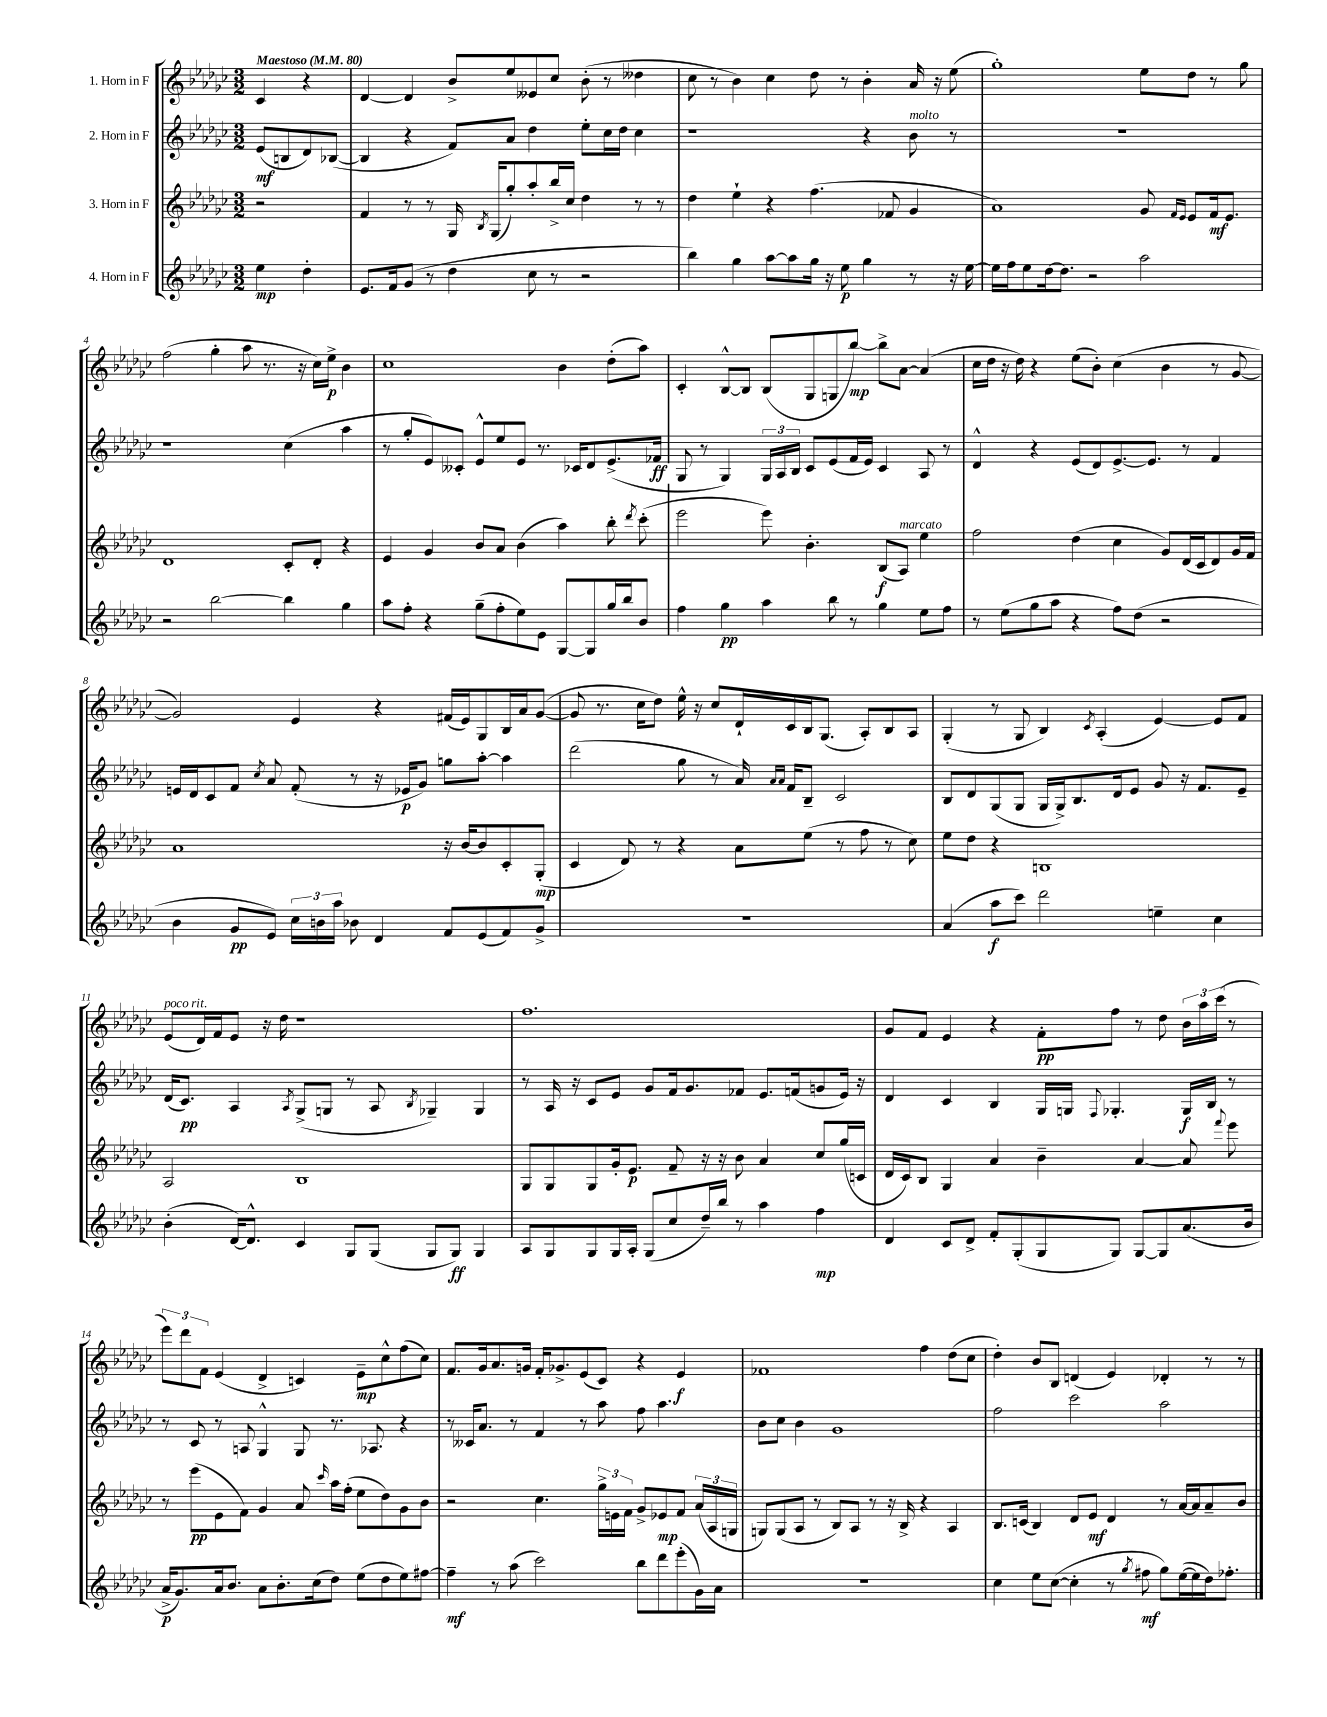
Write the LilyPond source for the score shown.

<<
\new StaffGroup <<
\new Staff = "s0" \with { instrumentName = "1. Horn in F" } {
    \clef treble \key ges \major \numericTimeSignature \time 3/2 \partial 2 \tempo "Maestoso" 4 = 80
    \autoBeamOff ces'4 r4 |
    des'4~ des'4 bes'8[-> ees''8 eeses'8 ces''8] bes'8-.( r8 deses''4 |
    ces''8 r8 bes'4) ces''4 des''8 r8 bes'4-. aes'16 r16 ees''8( |
    ges''1-.) ees''8[ des''8] r8 ges''8 |
    f''2( ges''4-. aes''8 r8. r16 ces''16[) ees''16]->\p bes'4 |
    ces''1 bes'4 des''8[-.( aes''8]) |
    ces'4-. bes8[~-^ bes8] bes8[( ges8 g8 bes''8]~\mp) bes''8[-> aes'8]~ aes'4( |
    ces''16[ des''16] r16 des''16) r4 ees''8[( bes'8]-.) ces''4( bes'4 r8 ges'8~ |
    ges'2) ees'4 r4 fis'16[( ees'16) ges8 bes16 aes'16 ges'8]~( |
    ges'8 r8. ces''16[ des''8]) ees''16-^ r16 ces''8[ des'16-! ces'16 bes16 ges8.]( aes8[-.) bes8 aes8] |
    ges4-.( r8 ges8 bes4) \acciaccatura { ces'8 } aes4-.( ees'4~) ees'8[ f'8] |
    ees'8[^\markup { \italic "poco rit." }( des'16) f'16 ees'8] r16 des''16 r1 |
    f''1. |
    ges'8[ f'8] ees'4 r4 f'8[-.\pp f''8] r8 des''8 \tuplet 3/2 { bes'16[ aes''16 ces'''16]( } r8 |
    \tuplet 3/2 { ees'''8[) des'''8 f'8] } ees'4( des'4-> c'4) ees'8[--\mp ces''8-^ f''8( ces''8]) |
    f'8.[ ges'16 aes'8. g'16] f'16[-. ges'8.-> ees'8( ces'8]) r4 ees'4\f |
    fes'1 f''4 des''8[( ces''8] |
    des''4-.) bes'8[ bes8] d'4( ees'4) des'4-. r8 r8 \bar "|." |
}
\new Staff = "s1" \with { instrumentName = "2. Horn in F" } {
    \clef treble \key ges \major \numericTimeSignature \time 3/2 \partial 2
    \autoBeamOff ees'8[\mf( b8 des'8) bes8]~( |
    bes4 r4 f'8[) aes'8] des''4 ees''8[-. ces''16 des''16] ces''4 |
    r1 r4 bes'8^\markup { \italic "molto" } r8 |
    R1. |
    r1 ces''4( aes''4 |
    r8 ges''8[-. ees'8) ceses'8]-. ees'8[-^ ees''8 ees'8] r8. ces'16[ des'8 ees'8.->( fes'16]\ff |
    ges8 r8 ges4) \tuplet 3/2 { ges16[ aes16 bes16] } ces'8[ ees'8( f'16 ees'16]) ces'4 aes8 r8 |
    des'4-^ r4 ees'8[( des'8) ees'8.~-> ees'8.] r8 f'4 |
    e'16[ des'16 ces'8 f'8] \acciaccatura { ces''8 } aes'8 f'8-.( r8 r16 ees'16[\p ges'8]) g''8[ aes''8]~-. aes''4 |
    des'''2( ges''8 r8 aes'16) \grace { aes'16[ aes'16] } f'16[ bes8]-- ces'2 |
    bes8[ des'8 ges8( ges8] ges16[ ges16->) bes8. des'16 ees'8] ges'8 r16 f'8.[ ees'8]-- |
    des'16[( ces'8.]\pp) aes4 \acciaccatura { aes8 } ges8[->( g8] r8 aes8 \acciaccatura { bes8 } ges4--) ges4 |
    r8 aes16 r16 ces'8[ ees'8] ges'8[ f'16 ges'8. fes'8] ees'8.[ f'16( g'8 ees'16]) r16 |
    des'4 ces'4 bes4 ges16[ g16] \appoggiatura { f8 } ges4.-. ges16[\f bes16] r8 |
    r8 ces'8 r8 a8 ges4-^ ges8 r8. aes8. r4 |
    r8 ceses'16[ aes'8.] r8 f'4 r8 aes''8 f''8 aes''4. |
    bes'8[ ces''8] bes'4 ges'1 |
    f''2 ces'''2 aes''2 \bar "|." |
}
\new Staff = "s2" \with { instrumentName = "3. Horn in F" } {
    \clef treble \key ges \major \numericTimeSignature \time 3/2 \partial 2
    \autoBeamOff r2 |
    f'4 r8 r8 ges16 \acciaccatura { bes8 } ges16[( ges''8-.) aes''8-. bes''16-> ces''16] des''4 r8 r8 |
    des''4 ees''4-! r4 f''4.( fes'8 ges'4 |
    aes'1) ges'8 \grace { f'16[ ees'16] } ees'8[ f'16\mf ees'8.] |
    des'1 ces'8[-. des'8]-. r4 |
    ees'4 ges'4 bes'8[ aes'8] bes'4( aes''4) bes''8-. \acciaccatura { des'''8 } ces'''8-.( |
    ees'''2 ees'''8) bes'4.-. bes8[\f( aes8]^\markup { \italic "marcato" }) ees''4 |
    f''2 des''4( ces''4 ges'8[) des'16( ces'16 des'8) ges'16 f'16] |
    aes'1 r16 bes'16[~ bes'8 ces'8-. ges8]-.\mp( |
    ces'4 des'8) r8 r4 aes'8[ ees''8]( r8 f''8 r8 ces''8) |
    ees''8[ des''8] r4 b1 |
    aes2 bes1 |
    ges8[ ges8 ges8 ges'16-. ees'8.]\p f'8-- r16 r16 bes'8 aes'4 ces''8[ ges''16( c'16] |
    des'16[ ces'16) bes8] ges4 aes'4 bes'4-- aes'4~ aes'8 \appoggiatura { f'''8 } ees'''8 |
    r8 ees'''8[\pp( ees'8 f'8]) ges'4 aes'8 \grace { ces'''16 } aes''16[ f''16]-.( ees''8[ des''8) ges'8 bes'8] |
    r2 ces''4. \tuplet 3/2 { ges''16[-> e'16 f'16] } ges'8[-> ees'8\mp f'8] \tuplet 3/2 { aes'16[( aes16 g16] } |
    g8[) g8( aes8] r8 bes8[) aes8] r8 r16 bes16-> r4 aes4 |
    bes8.[ c'16]( bes4) des'8[ ees'8]\mf des'4 r8 aes'16[~ aes'16 aes'8-- bes'8] \bar "|." |
}
\new Staff = "s3" \with { instrumentName = "4. Horn in F" } {
    \clef treble \key ges \major \numericTimeSignature \time 3/2 \partial 2
    \autoBeamOff ees''4\mp des''4-. |
    ees'8.[ f'16 ges'8]( r8 des''4 ces''8 r8 r2 |
    bes''4) ges''4 aes''8[~ aes''8 ges''16] r16 ees''8\p ges''4 r8 r16 ees''16~ |
    ees''16[ f''16 ees''8 des''16~ des''8.] r2 aes''2 |
    r2 bes''2~ bes''4 ges''4 |
    aes''8[ f''8]-. r4 ges''8[--( f''8-. ees''8) ees'8] ges8[~ ges8 ges''16 bes''16 bes'8] |
    f''4 ges''4\pp aes''4 bes''8 r8 ges''4 ees''8[ f''8] |
    r8 ees''8[( ges''8 aes''8] r4 f''8[) des''8]( r2 |
    bes'4 ges'8[\pp ees'8]) \tuplet 3/2 { ces''16[ b'16 aes''16] } bes'8 des'4 f'8[ ees'8( f'8) ges'8]-> |
    R1. |
    aes'4( aes''8[\f ces'''8]) des'''2 e''4-- ces''4 |
    bes'4-.( des'16[~) des'8.]-^ ces'4 ges8[ ges8]( ges8[ ges8]\ff) ges4 |
    aes8[ ges8 ges8 ges16 aes16]-. ges8[( ces''8 des''16--) bes''16] r8 aes''4 f''4\mp |
    des'4 ces'8[ des'8]-> f'8[-. ges8-.( ges8 ges8]) ges8[~ ges8 aes'8.( bes'16] |
    aes'16[->\p ges'8.) aes'16 bes'8.] aes'8[ bes'8.-. ces''16( des''8]) ees''8[( des''8 ees''8) fis''8]~ |
    fis''4--\mf r8 aes''8( ces'''2) bes''8[ des'''8 ees'''8-.( ges'16) aes'16] |
    R1. |
    ces''4 ees''8[ ces''8]~( ces''4-. r8 \acciaccatura { ges''8 } fis''8\mf ges''8[) ees''16~( ees''16 des''16) fes''8.]-. \bar "|." |
}
>>
>>
